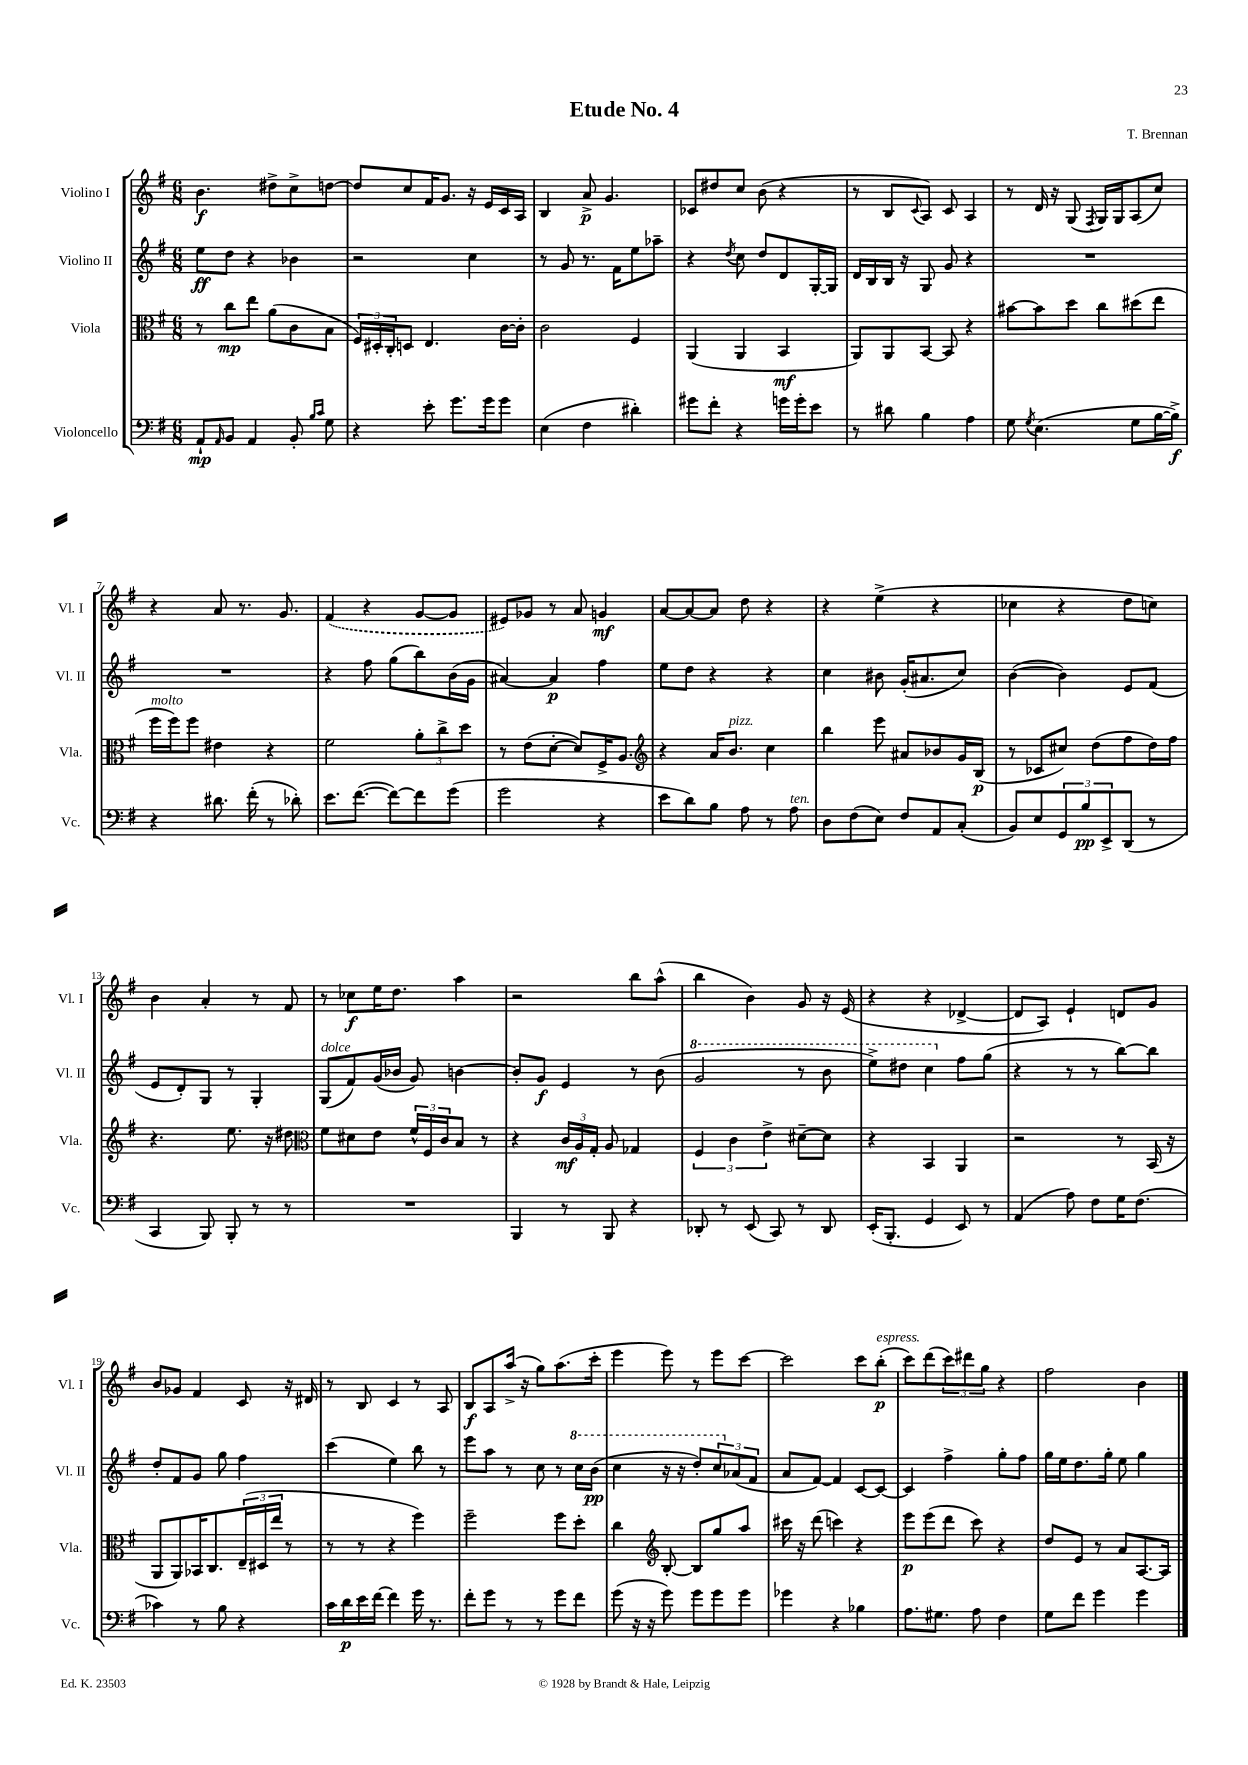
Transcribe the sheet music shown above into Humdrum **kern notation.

**kern	**kern	**kern	**kern
*staff4	*staff3	*staff2	*staff1
*clefF4	*clefC3	*clefG2	*clefG2
*k[f#]	*k[f#]	*k[f#]	*k[f#]
*M6/8	*M6/8	*M6/8	*M6/8
8AA`	8r	8ee	4.b
16qqAA	.	.	.
8BB	8cc	8dd	.
4AA	8ee	4r	.
.	(8a	.	8dd#^
8BB'	8c	4b-	8cc^
16qqB	.	.	.
16qqc	.	.	.
8G	8B	.	[8dd
=	=	=	=
4r	24F#)	2r	8dd]
.	24D#'	.	.
.	24C'	.	.
.	8D	.	8cc
8e'	4.E	.	16f#
.	.	.	8.g
8.g	.	.	.
.	.	4cc	16r
16g	.	.	16e
8g	[16c	.	16c
.	16c']	.	16A
=	=	=	=
(4E	2c	8r	4B
.	.	8g	.
4F#	.	8.r	8a^
.	.	.	4.g
.	.	16f#	.
4d#')	4F#	8ee	.
.	.	8aa-~	.
=	=	=	=
8g#	(4AA	4r	8c-
8f#'	.	.	8dd#
.	.	8qdd	.
4r	4AA	8cc	8cc
.	.	8dd	(8b
16g	4BB	8d	4r
16g'	.	.	.
8e	.	[16G'	.
.	.	16G]	.
=	=	=	=
8r	8AA)	16d	8r
.	.	16B	.
8d#	8AA	16B	8B
.	.	16r	.
.	.	.	8qqc
4B	[8BB	8G	8A)
.	8BB]	8g	8c
4A	4r	4r	4A
=	=	=	=
8G	[8b#	2.r	8r
8qG	.	.	.
(4.E	8b#]	.	16d
.	.	.	16r
.	8dd	.	(8G
.	.	.	8qF#
.	8cc	.	16G)
.	.	.	16G
8G	(8dd#	.	(8A
[16B	8ee	.	8cc)
16B^])	.	.	.
=	=	=	=
4r	16ff#	2.r	4r
.	16ff#)	.	.
.	8ff#	.	.
8.d#	4e#	.	8a
.	.	.	8.r
(16f#'	.	.	.
8r	4r	.	.
.	.	.	8.g
8d-')	.	.	.
=	=	=	=
8.e	2f#	4r	(4f#
([8.f#	.	.	.
.	.	8ff#	4r
8f#_)	.	(8gg	.
8f#]	12a'	8bb)	[8g
.	12cc^	.	.
(8g	.	(16b	8g]
.	12dd	.	.
.	.	16g	.
=	=	=	=
2g	8r	[4a#)	8e#)
.	(8e	.	8g-
.	[8d'	4a#]	8r
.	8d])	.	8a
4r	16F#^	4ff#	4g
.	8.A	.	.
=	=	=	=
*	*clefG2	*	*
8e	4r	8ee	[8a
8d)	.	8dd	8a_
8B	16a	4r	8a]
.	8.b	.	.
8A	.	.	8dd
8r	4cc	4r	4r
8A	.	.	.
=	=	=	=
8D	4bb	4cc	4r
(8F#	.	.	.
8E)	8eee	8b#	(4ee^
8F#	8a#	(16g'	.
.	.	8.a#	.
8AA	8b-	.	4r
(8C'	16g	8cc)	.
.	(16B	.	.
=	=	=	=
8BB)	8r	([4b	4cc-
8E	8c-	.	.
12GG	8cc#)	4b])	4r
12B	.	.	.
.	(8dd	.	.
12EE^	.	.	.
(8DD	8ff#	8e	8dd
8r	16dd)	(8f#	8cc)
.	16ff#	.	.
=	=	=	=
4CC	4.r	8e	4b
.	.	8d')	.
8BBB)	.	8G	4a'
8BBB'	8.ee	8r	.
8r	.	4G'	8r
.	16r	.	.
8r	8dd#	.	8f#
=	=	=	=
*	*clefC3	*	*
2.r	8f#	(8G	8r
.	8d#	8f#)	8cc-
.	8e	(16g	16ee
.	.	16b-	8.dd
.	24f#^^	8g)	.
.	24F#	.	.
.	24c	.	.
.	8B	[4b	4aa
.	8r	.	.
=	=	=	=
4BBB	4r	8b']	2r
.	.	8g	.
8r	24c	4e	.
.	24A	.	.
.	24G'	.	.
8BBB	8A	.	.
4r	4G-	8r	8bb
.	.	(8b	(8aa^^
=	=	=	=
8DD-'	6F#	2gg	4bb
8r	.	.	.
.	6c	.	.
(8EE	.	.	4b)
.	6e^	.	.
8CC)	.	.	.
8r	[8d#~	8r	8g
8DD-	8d#]	8bb	16r
.	.	.	(16e
=	=	=	=
(16EE'	4r	8eee^)	4r
8.BBB'	.	.	.
.	.	8ddd#	.
4GG	4BB	4ccc	4r
8EE)	4AA	8ff#	[4d-^
8r	.	(8gg	.
=	=	=	=
(4AA	2r	4r	8d-]
.	.	.	8A)
8A)	.	8r	4e`
8F#	.	8r	.
16G	8r	[8bb)	8d
(8.F#	.	.	.
.	(16BB	8bb]	8g
.	16r	.	.
=	=	=	=
4c-)	8AA	8dd'	8b
.	8AA)	8f#	8g-
8r	16BB-	8g	4f#
.	8.C	.	.
8B	.	8gg	.
4r	(24E~	4ff#	8c
.	24D#	.	.
.	24ee	.	.
.	8r	.	16r
.	.	.	16d#
=	=	=	=
16c	8r	(4ccc	8r
16d	.	.	.
16e	8r	.	8B
[16f#	.	.	.
4f#]	4r	4ee)	4c
16g	4ff#)	8bb	8r
8.r	.	.	.
.	.	8r	8A
=	=	=	=
8f#'	2ff#~	8eee	8B
8g	.	8aa	8A
8r	.	8r	(16aa^
.	.	.	16r
8r	.	8cc	8gg)
8g	8ff#	8r	(8.aa
8f#	8dd'	16ccc	.
.	.	(16bb	16ccc'
=	=	=	=
(8g	4cc	4ccc	4eee
16r	.	.	.
16r	.	.	.
*	*clefG2	*	*
8g)	[8B'	16r	8eee)
.	.	16r	.
8g	8B]	8ddd')	8r
8g	8gg	12ccc	8eee
.	.	(12a-	.
8g	8aa	.	[8ccc
.	.	12f#	.
=	=	=	=
4g-	16ccc#	8a	2ccc]
.	16r	.	.
.	(8ddd	[8f#)	.
4r	4ccc)	4f#]	.
4B-	4r	[8c	8ccc
.	.	8c_	(8bb'
=	=	=	=
8.A	8eee	4c]	8ccc)
.	(8eee	.	(8ddd
8.G#	.	.	.
.	8ddd	4ff#^	12ccc)
.	.	.	12ddd#
8A	8ccc)	.	.
.	.	.	12gg
4F#	4r	8gg'	4r
.	.	8ff#	.
=	=	=	=
8G	8dd	16gg	2ff#
.	.	16ee	.
8f#	8e	8.dd	.
4g	8r	.	.
.	.	16gg'	.
.	8a	8ee	.
4g	[8.A	4gg	4b
.	16A]	.	.
==	==	==	==
*-	*-	*-	*-
